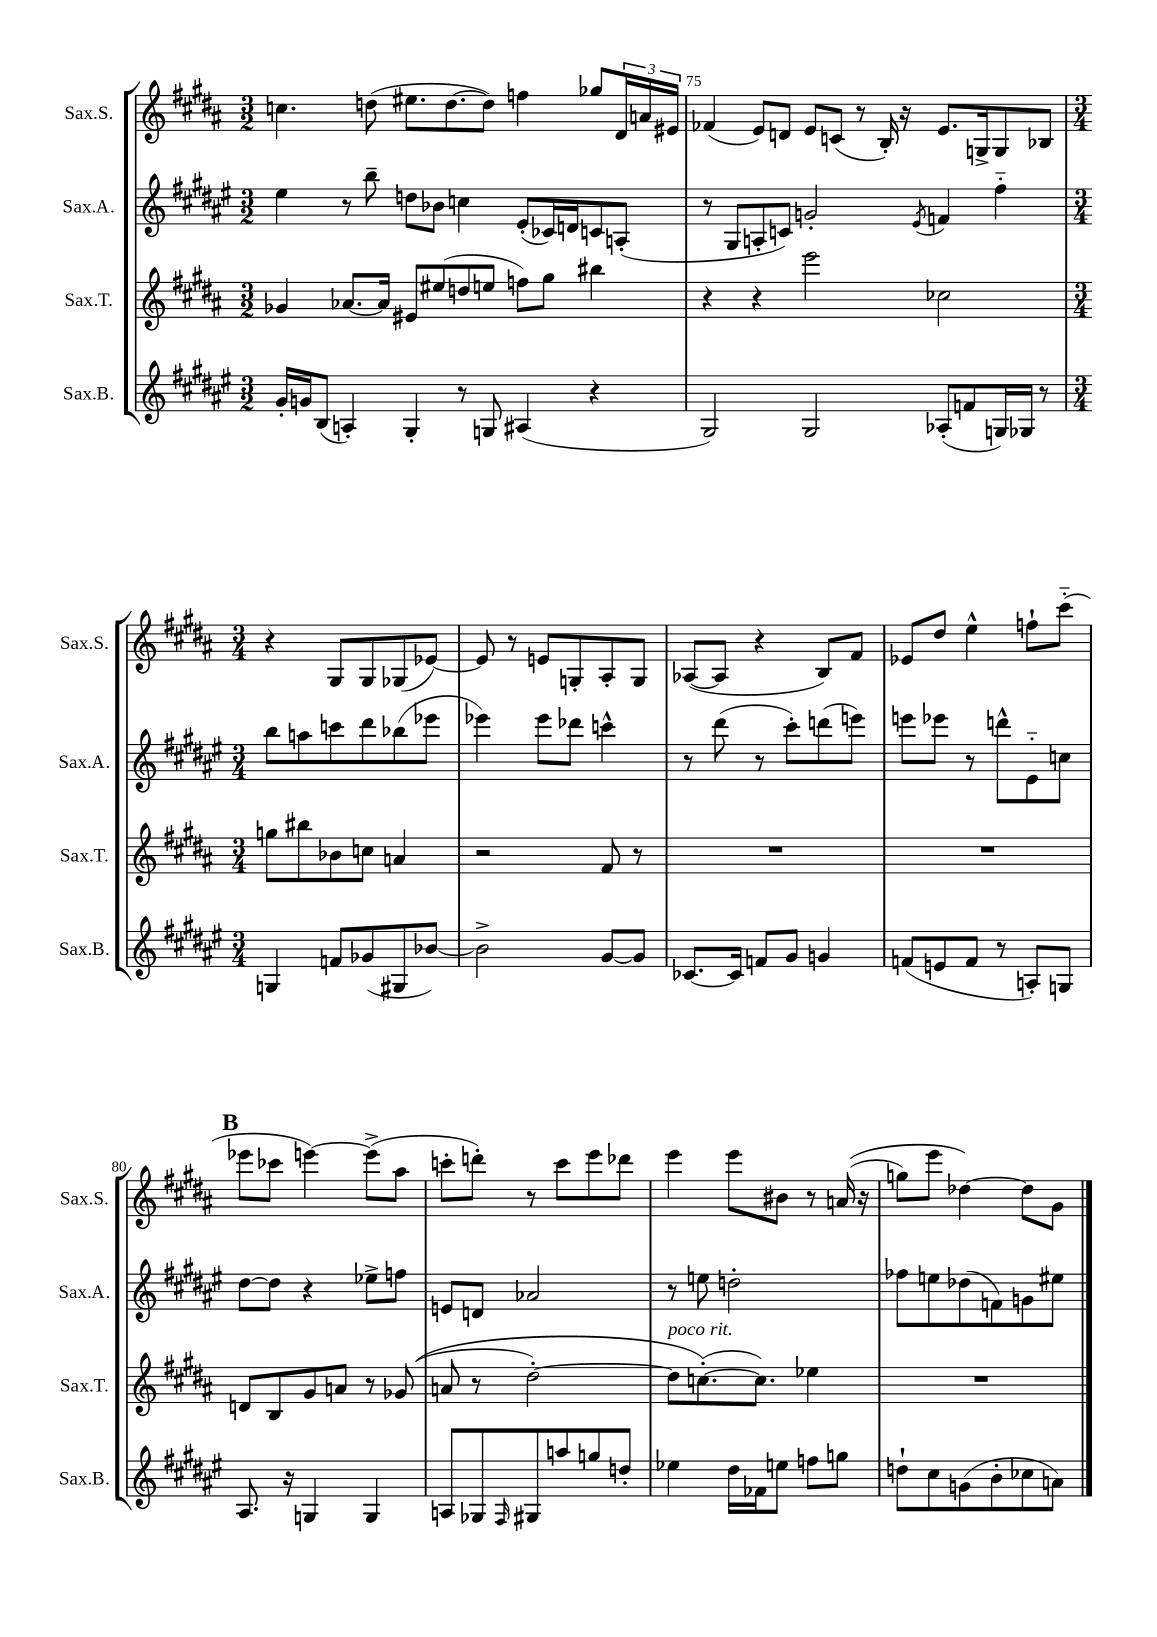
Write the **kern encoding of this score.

**kern	**kern	**kern	**kern
*part4	*part3	*part2	*part1
*staff4	*staff3	*staff2	*staff1
*I"Sax.B.	*I"Sax.T.	*I"Sax.A.	*I"Sax.S.
*I'Sax.B.	*I'Sax.T.	*I'Sax.A.	*I'Sax.S.
*clefG2	*clefG2	*clefG2	*clefG2
*k[f#c#g#d#a#e#]	*k[f#c#g#d#a#]	*k[f#c#g#d#a#e#]	*k[f#c#g#d#a#]
*M3/2	*M3/2	*M3/2	*M3/2
=74	=74	=74	=74
16g#'/LL	4g-X/	4ee#\	4.ccn\
16gn/J	.	.	.
(8B/J	.	.	.
4An'/)	[8.a-X/L	8r	.
.	.	8bb~\	(8ddn\
.	16a-/Jk]	.	.
4G#'/	8e#X/L	8ddn\L	8.ee#X\L
.	(8ee#X/	8b-X\J	.
.	.	.	[8.dd\
8r	8ddn/	4ccn\	.
8Gn/	8een/J	.	8dd\J])
(4A#X/	8ffn\L)	(8e#'/L	4ffn\
.	8gg#\J	16c-X/L)	.
.	.	16dn/J	.
4r	4bb#X\	8cn/	8gg-X/L
.	.	(8An'/J	24d#/L
.	.	.	24an/
.	.	.	24e#X/JJ
=75	=75	=75	=75
2G#/)	4r	8r	(4f-X/
.	.	8G#/L	.
.	4r	8An'/	8e/L)
.	.	8cn/J)	8dn/J
2G#/	2eee\	2gn'/	8e/L
.	.	.	(8cn/J
.	.	.	8r
.	.	.	16B'/)
.	.	.	16r
.	.	8qe#/	.
(8A-X'/L	2cc-X\	4fn/	8.e/L
8fn/	.	.	.
.	.	.	16Gn^/k
16Gn/L)	.	4ff#\	8G/
16G-X/JJ	.	.	.
8r	.	.	8B-X/J
!!LO:LB:g=z
=76	=76	=76	=76
*M3/4	*M3/4	*M3/4	*M3/4
4Gn/	8ggn\L	8bb\L	4r
.	8bb#X\	8aan\	.
8fn/L	8b-X\	8cccn\	8G#/L
(8g-X/	8ccn\J	8ddd#\	8G#/
8G#X/	4an/	(8bb-X\	(8G-X/
[8b-X/J)	.	8eee-X\J	[8e-X/J)
=77	=77	=77	=77
2b-^\]	2r	4eee-X\)	8e-/]
.	.	.	8r
.	.	8eee-\L	8en/L
.	.	8ddd-X\J	8Gn'/
[8g#/L	8f#/	4cccn^^\	8A#'/
8g#/J]	8r	.	8G/J
=78	=78	=78	=78
[8.c-X/L	2.r	8r	([8A-X/L
.	.	(8ddd#\	8A-/J]
16c-/Jk]	.	.	.
8fn/L	.	8r	4r
8g#/J	.	8ccc#'\L)	.
4gn/	.	(8dddn\	8B/L)
.	.	8eeen\J)	8f#/J
=79	=79	=79	=79
(8fn/L	2.r	8eeen\L	8e-X/L
8en/	.	8eee-X\J	8dd#/J
8f/J	.	8r	4ee^^\
8r	.	8dddn^^\L	.
8An'/L)	.	8e#\	8ffn`\L
8Gn/J	.	8ccn\J	(8ccc#\J
!!LO:LB:g=z
!!LO:REH:place=s1:t=B
=80	=80	=80	=80
8.A#/	8dn/L	[8dd#\L	8eee-X\L
.	8B/	8dd#\J]	8ccc-X\J
16r	.	.	.
4Gn/	8g#/	4r	[4eeen\)
.	8an/J	.	.
4G/	8r	8ee-X^\L	(8eee^\L]
.	((8g-X/	8ffn\J	8aa#\J
=81	=81	=81	=81
8An/L	8an/	8en/L	8cccn'\L
8G-X/	8r	8dn/J	8dddn'\J)
16qqF#/	.	.	.
8G#X/	[2dd#'\)	2a-X/	8r
8aan/	.	.	8ccc\L
8ggn/	.	.	8eee\
8ddn'/J	.	.	8ddd-X\J
=82	=82	=82	=82
!	!LO:TX:a:i:t=poco rit.	!	!
4ee-X\	8dd#\L]	8r	4eee\
.	([8.ccn'\)	8een\	.
16dd#\LL	.	2ddn'\	8eee\L
16f-X\J	8.cc\J])	.	.
8een\J	.	.	8b#X\J
8ffn\L	4ee-X\	.	8r
8ggn\J	.	.	((16an/
.	.	.	16r
=83	=83	=83	=83
8ddn`\L	2.r	8ff-X\L	8ggn\L)
8cc#\	.	8een\	8eee\J
(8gn\	.	(8dd-X\	[4dd-X\)
8b'\	.	8fn\)	.
8cc-X\	.	8gn\	8dd-\L]
8an\J)	.	8ee#X\J	8g#\J
==	==	==	==
*-	*-	*-	*-
